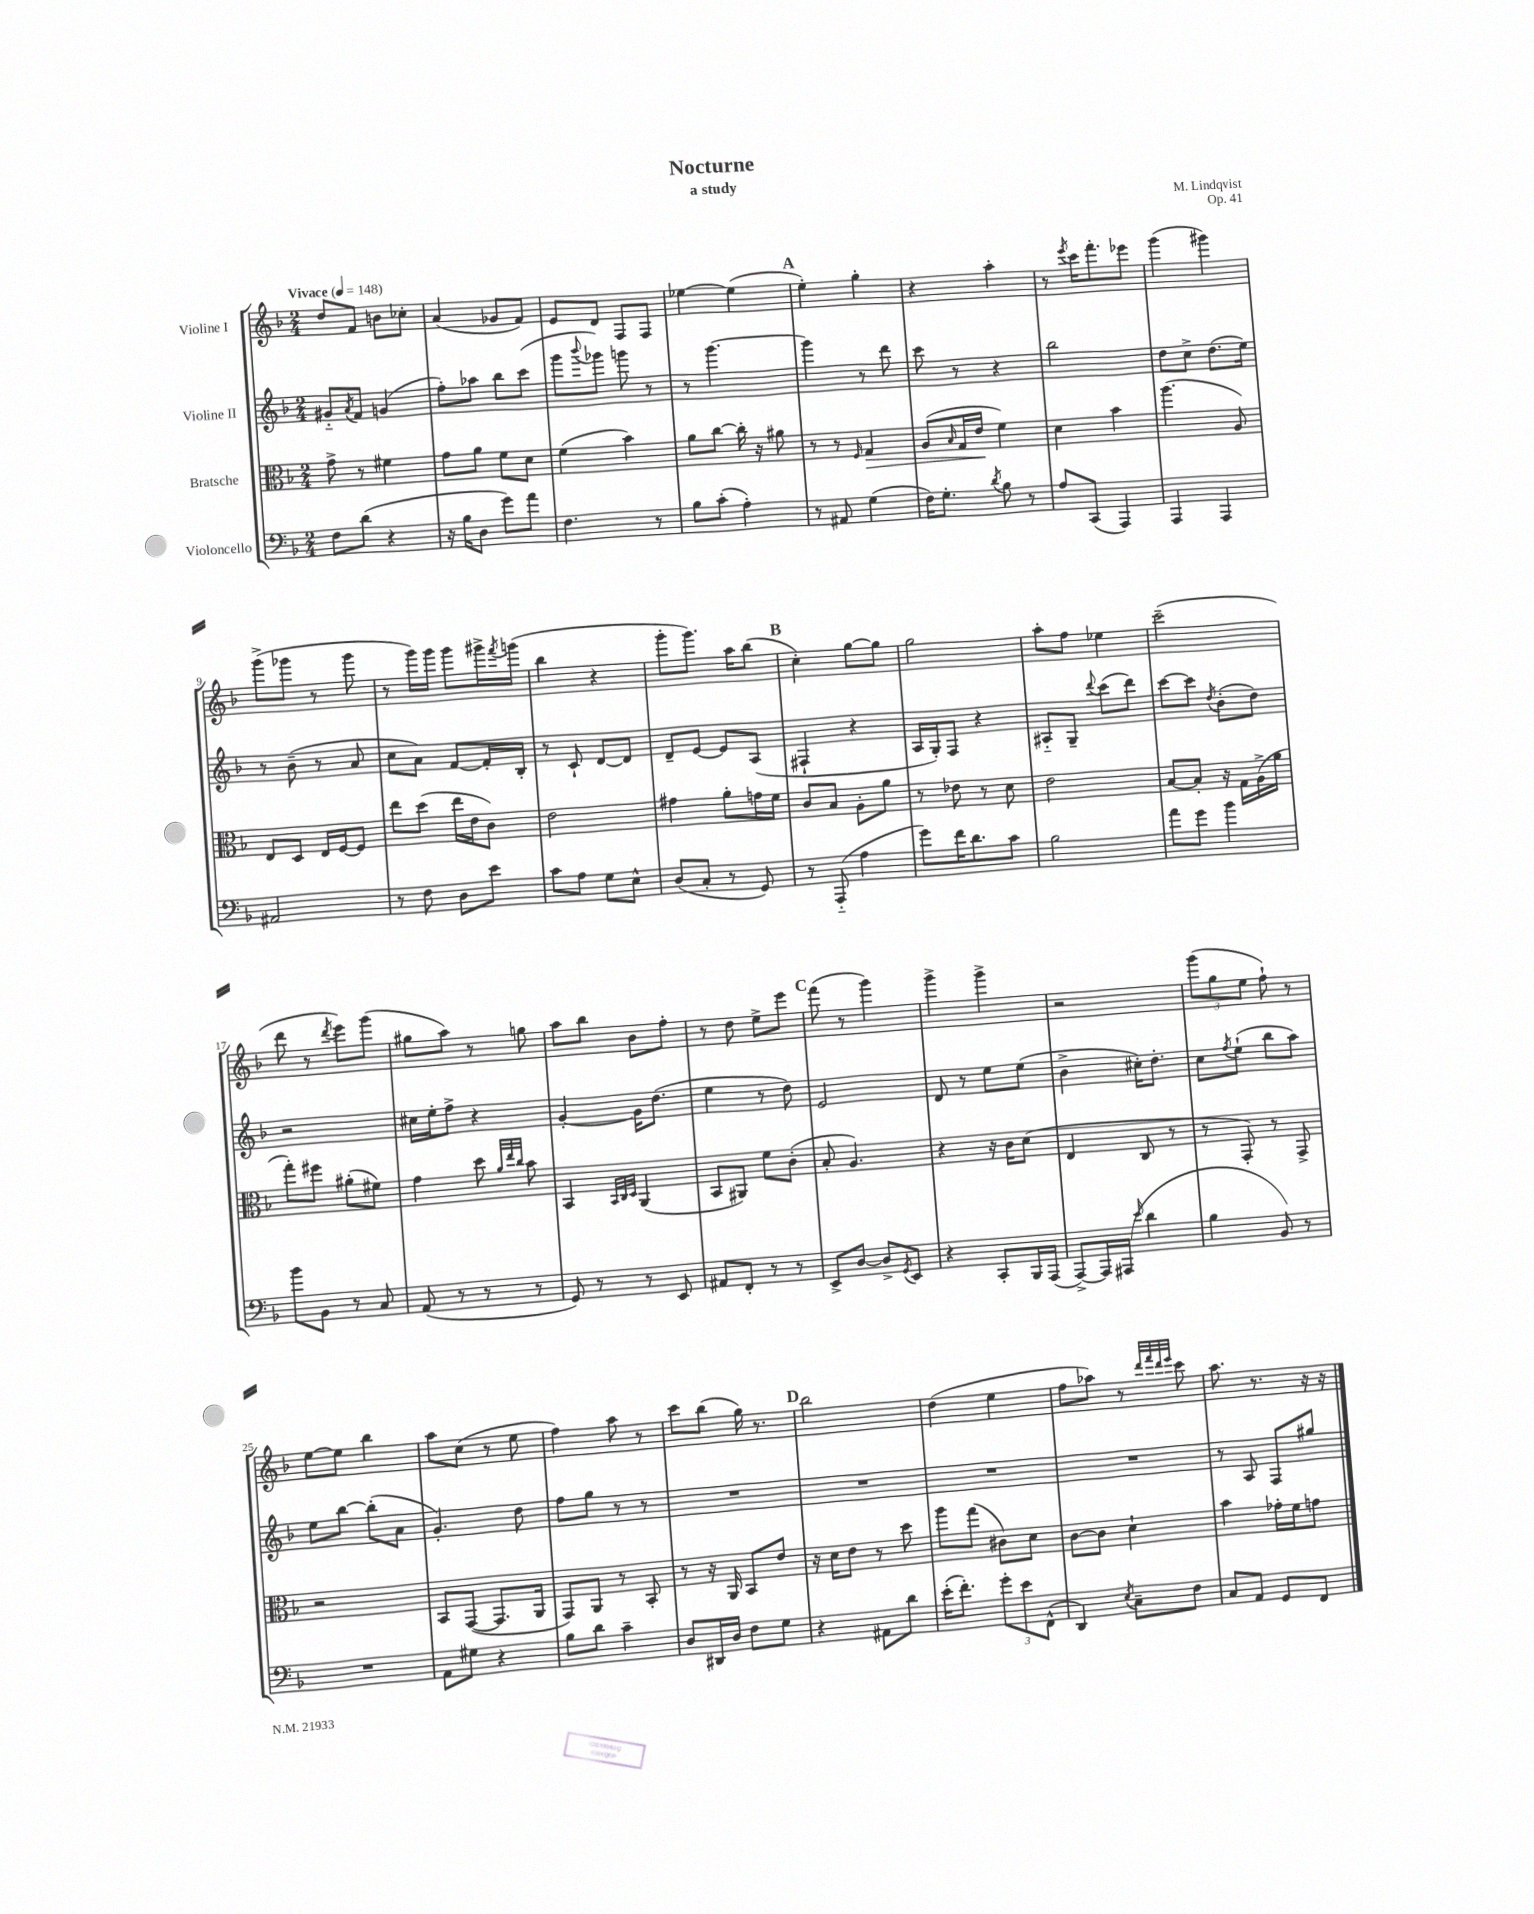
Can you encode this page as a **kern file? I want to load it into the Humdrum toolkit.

**kern	**kern	**kern	**kern
*staff4	*staff3	*staff2	*staff1
*clefF4	*clefC3	*clefG2	*clefG2
*k[b-]	*k[b-]	*k[b-]	*k[b-]
*M2/4	*M2/4	*M2/4	*M2/4
*MM148	*MM148	*MM148	*MM148
8F\L	8g^\	8g#'~/L	8dd/L
.	.	8qa/	.
(8d\J	8r	8f/J	8f/J
4r	4f#\	(4g/	8b\L
.	.	.	8cc-'\J
=	=	=	=
16r	8g\L	8ff'\L)	(4a/
16B-\LK	.	.	.
8D\J	8a\J	8aa-\J	.
8g\L)	8f\L	8bb-\L	8g-/L
8a\J	8d\J	(8ccc\J	8f/J)
=	=	=	=
4.F\	(4f\	8ggg\L	8e/L
.	.	8qqbbb-/	.
.	.	8ggg-\J)	8d/J
.	4b-\)	8ggg\	8F/L
8r	.	8r	8F/J
=	=	=	=
8B-\L	8a\L	8r	[4ee-\
(8c'\J	[8cc\J	[4.ggg\	.
4A'\)	16cc'\]	.	(4ee-\]
.	16r	.	.
.	8a#\	.	.
=	=	=	=
8r	8r	4ggg\]	4ee'\)
8AA#/	8r	.	.
.	16qqF/	.	.
(4G\	4G/	8r	4gg'\
.	.	8ddd\	.
=	=	=	=
16F\LK)	(8A/L	8ccc\	4r
8.G'\J	.	.	.
.	16qqB-/	.	.
.	16G/L	8r	.
.	16e/JJ	.	.
8qd/	.	.	.
8B-\	4f\)	4r	4aa'\
8r	.	.	.
=	=	=	=
8A/L	4d\	2bb-\	8r
.	.	.	8qeee/
(8CC/J	.	.	16ccc\LK
.	.	.	8.fff'\
4AAA/)	4b-\	.	.
.	.	.	8eee-\J
=	=	=	=
4AAA/	(4.aa\	8dd\L	(4ggg\
.	.	8cc^\J	.
4AAA/	.	(8.dd\L	4ggg#\)
.	8A/)	.	.
.	.	16ee\Jk)	.
=	=	=	=
2AA#/	8E/L	8r	(8ggg^\L
.	8D/J	(8b-~\	8ggg-\J
.	16E/LL	8r	8r
.	[16F/J	.	.
.	8F/]J	8a/	8ggg-\
=	=	=	=
8r	8ee\L	8cc\L	8r
8F\	(8dd\J	8a\J)	16ggg\LL)
.	.	.	16ggg\JJ
8D\L	16ee\LL	[8f/L	8ggg\L
.	16e\J	.	.
8e\J	8c\J)	16f'/]L	16ggg#^\L
.	.	.	8qfff/
.	.	16B-'/JJ	(16ggg\JJ
=	=	=	=
8c\L	2e\	8r	4bb-\
8A\J	.	8c`/	.
8G\L	.	[8d/L	4r
8E^^\J	.	8d/]J	.
=	=	=	=
(8D/L	4g#\	8d~/L	8ggg'\L
8C'/J	.	[8e/J	8.ggg\J)
8r	8a'\L	8e/]L	.
.	.	.	16aa\LK
8GG/)	16g\L	(8A/J	(8bb-\J
.	16f\JJ	.	.
=	=	=	=
8r	8c/L	4F#`/	4cc'\)
(8AAA'~/	8B-/J	.	.
4A\	8A'\L	4r	[8gg\L
.	8a\J	.	8gg\]J
=	=	=	=
8g\L)	8r	16A/LL	2gg\
.	.	16G'/J)	.
16f\K	8e-\	8F/J	.
8.d\	.	.	.
.	8r	4r	.
8c\J	8d\	.	.
=	=	=	=
2B-\	2e\	8A#'~/L	8aa'\L
.	.	8G~/J	8ff\J
.	.	8qqddd/	.
.	.	(8ccc\L	4ee-\
.	.	8ddd\J)	.
=	=	=	=
8a\L	[8B-/L	[8ccc\L	(2ccc~\
8g\J	8B-'/]J	8ccc\]J	.
.	.	8qdd/	.
4b-\	16r	(8b-'\L	.
.	16G\LL	.	.
.	(16A^\	8dd\J)	.
.	16a\JJ	.	.
=	=	=	=
8b-\L	8gg'\L)	2r	8ddd\
8BB-\J	8ff#\J	.	8r
.	.	.	8qddd/
8r	(8a#'\L	.	8eee\L)
8C/	8f#\J)	.	(8ggg\J
=	=	=	=
(8AA/	4g\	16cc#\LL	8gg#\L
.	.	16ee'\J	.
8r	.	8ff^\J	8aa\J)
8r	8dd\	4r	8r
.	32qqa/LLL	.	.
.	32qqee/	.	.
.	32qqcc/JJJ	.	.
8r	8b-\	.	8gg\
=	=	=	=
8GG/)	4BB-/	[4g'/	8aa\L
8r	.	.	8bb-\J
.	32qqBB-/LLL	.	.
.	32qqC/	.	.
.	32qqD/JJJ	.	.
8r	(4AA/	16g\]LK	8b-\L
.	.	(8.dd\J	.
8EE/	.	.	8ff'\J
=	=	=	=
8AA#/L	8BB-/L	4ee\	8r
8FF'/J	8AA#/J)	.	8dd\
8r	8f\L	8r	8ee^\L
8r	(8c'\J	8dd\)	8eee\J
=	=	=	=
8EE^/L	8B-'/	2e/	(8fff\
[8D/J	4.A/)	.	8r
8D^/]L	.	.	4ggg\)
8qGG/	.	.	.
8EE/J	.	.	.
=	=	=	=
4r	4r	8d/	4ggg^\
.	.	8r	.
8CC'/L	16r	8ee\L	4ggg^\
.	16c\LK	.	.
16BBB-/L	(8d\J	(8ee\J	.
(16AAA/JJ	.	.	.
=	=	=	=
[8AAA^/L)	4E/	4b-^\	2r
16AAA/]L	.	.	.
(16AAA#/JJ	.	.	.
16qqe/	.	.	.
4d\	8C/	16cc#'\LK)	.
.	.	8.dd'\J	.
.	8r	.	.
=	=	=	=
4B-\	8r	8cc\L	(12ggg\L
.	.	.	12gg\
.	.	8qff/	.
.	8GG'/)	(8ee`\J	.
.	.	.	12ee\J
8BB-/)	8r	8bb-\L	8ff`\)
8r	8GG^/	8aa\J)	8r
=	=	=	=
2r	2r	8ee\L	[8ee\L
.	.	[8bb-\J	8ee\]J
.	.	(8bb-'\]L	4bb-\
.	.	8a\J	.
=	=	=	=
8AA\L	8BB-/L	4.g'/)	8aa\L
8G#\J	([8GG/J	.	(8cc\J
4r	8.GG/]L	.	8r
.	.	8dd\	8ee\
.	16AA/Jk	.	.
=	=	=	=
8B-\L	8GG/L)	8ff\L	4ff\)
8d\J	8AA/J	8gg\J	.
4c~\	8r	8r	8aa\
.	8BB-'/	8r	8r
=	=	=	=
8D/L	8r	2r	8ccc\L
16DD#/L	16r	.	(8bb-\J
16D/JJ	16AA/	.	.
8F\L	8BB-/L	.	16gg\)
.	.	.	8.r
8G\J	8e/J	.	.
=	=	=	=
4r	16r	2r	2bb-\
.	16d\LK	.	.
.	8e\J	.	.
8AA#\L	8r	.	.
8d\J	8dd\	.	.
=	=	=	=
(16e'\LK	8aa\L	2r	(4dd\
8.f'\J)	.	.	.
.	(8gg\J	.	.
12g'\L	8c#\L)	.	4ee\
12e\	.	.	.
.	8d\J	.	.
(12FF^^\J	.	.	.
=	=	=	=
4DD/)	[8c\L	2r	8ff\L
.	8c\]J	.	8aa-\J)
8qE/	.	.	.
8C~\L	4d`\	.	8r
.	.	.	32qqddd/LLL
.	.	.	32qqfff/
.	.	.	32qqddd/
.	.	.	32qqeee/JJJ
8F\J	.	.	8ccc\
=	=	=	=
8C/L	4b-\	8r	8.aa\
8AA/J	.	8A/	.
.	.	.	8.r
8GG/L	16g-'\LL	8F/L	.
.	16f\J	.	.
8FF/J	8g\J	8gg#/J	16r
.	.	.	16r
==	==	==	==
*-	*-	*-	*-
